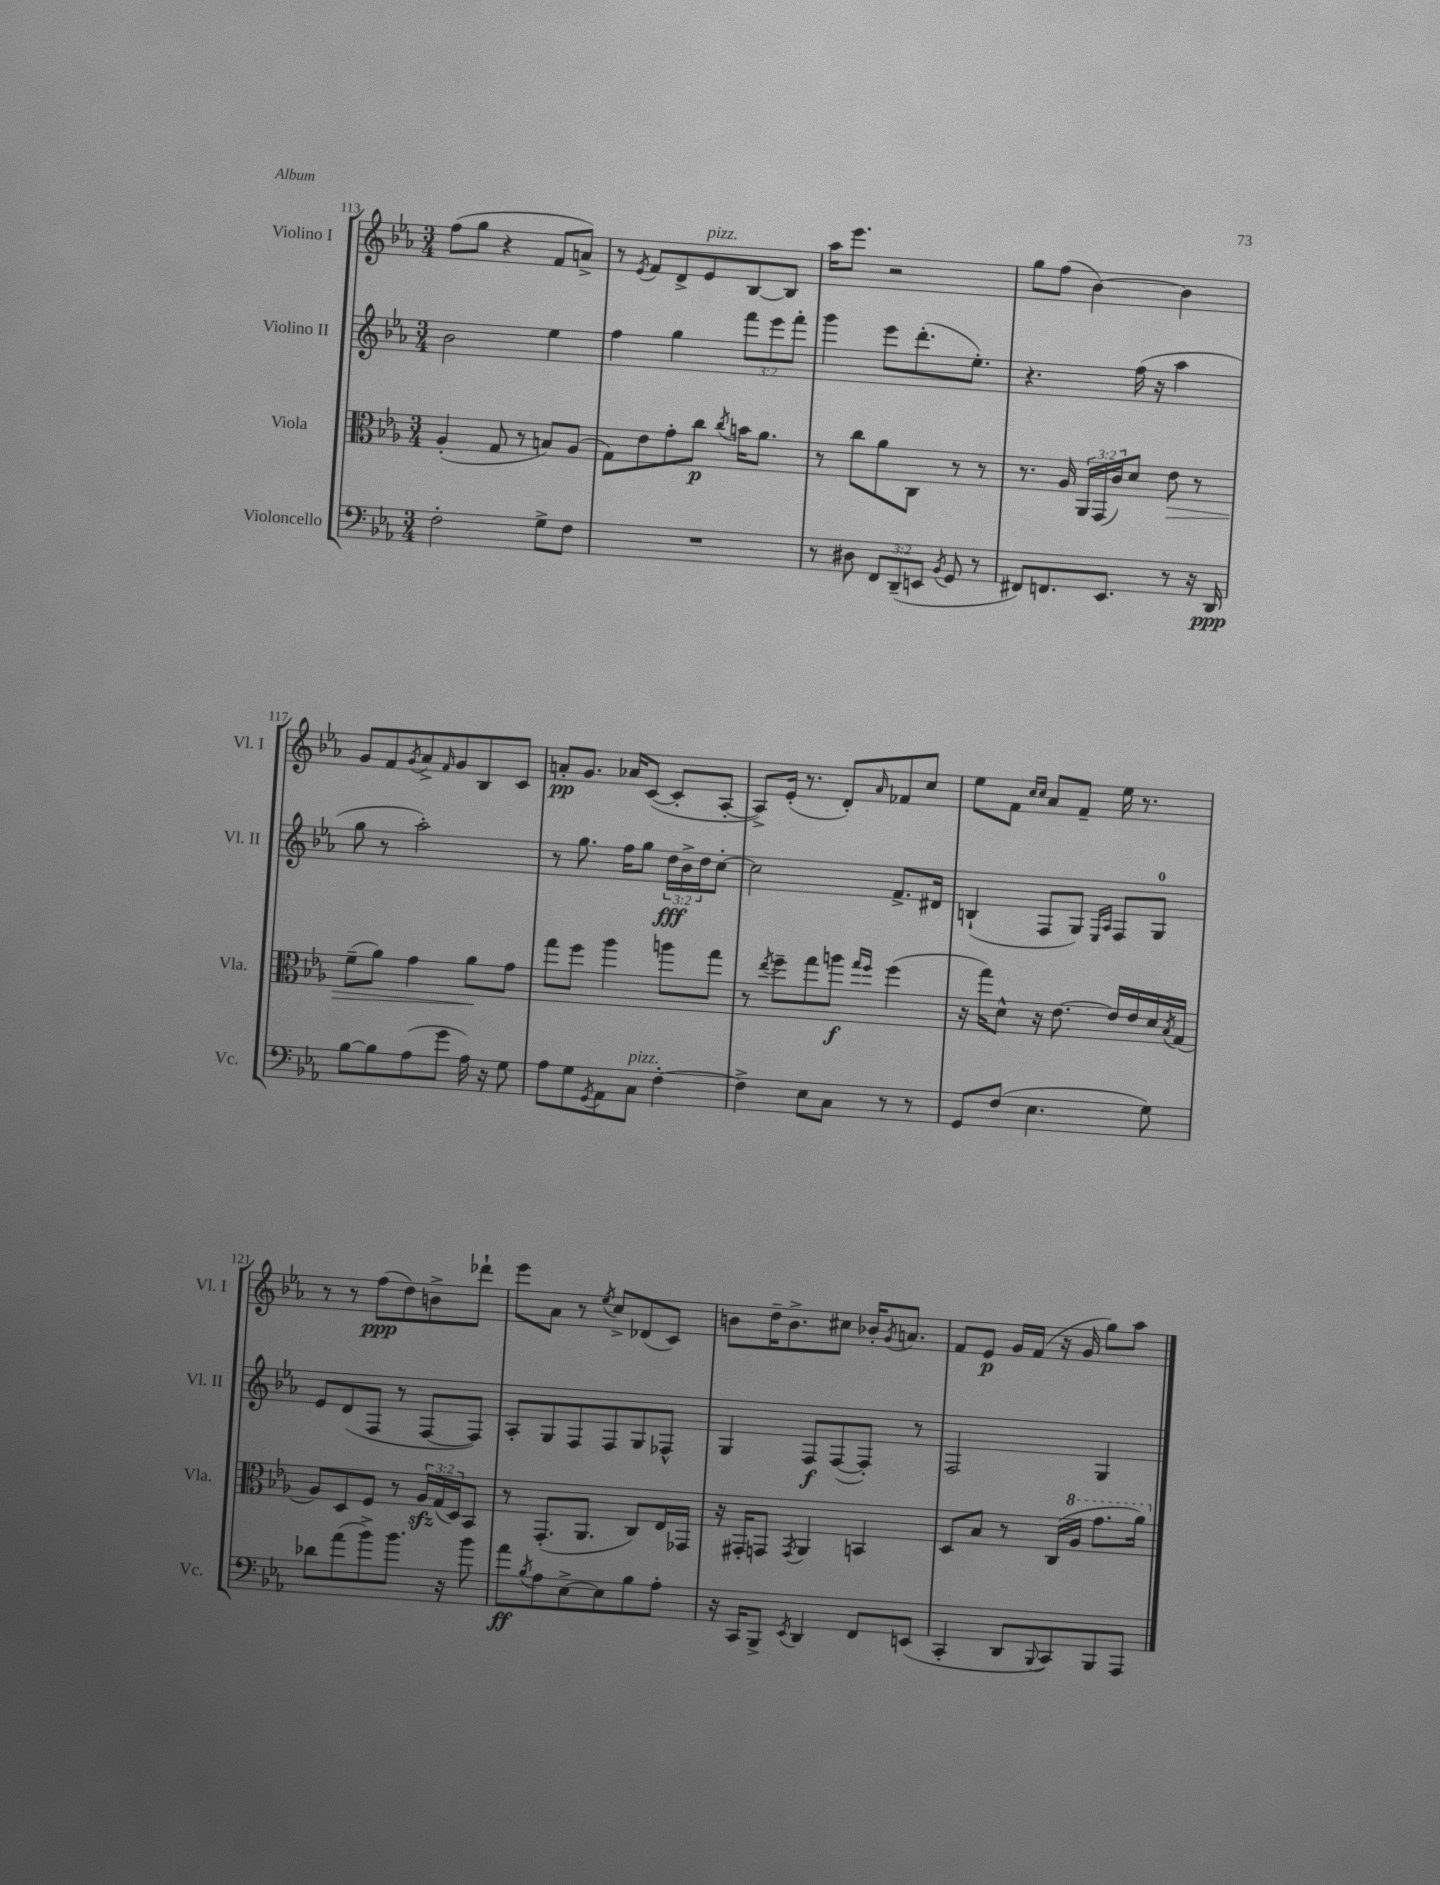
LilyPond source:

<<
\new StaffGroup <<
\new Staff = "s0" \with { instrumentName = "Violino I" shortInstrumentName = "Vl. I" } {
    \clef treble \key ees \major \numericTimeSignature \time 3/4
    f''8( g''8 r4 f'8 a'8->) |
    r8 \acciaccatura { ees'8 } f'8 d'8-> ees'8^\markup { \italic "pizz." } bes8~ bes8 |
    aes''16 ees'''8. r2 |
    g''8 f''8( bes'4~) bes'4 |
    g'8 f'8 \acciaccatura { g'8 } aes'8-> \grace { f'16 } g'8 bes8 c'8 |
    a'8-.\pp g'8. aes'16 c'8~( c'8-. aes8~-. |
    aes8->) ees'16-.( r8. d'8-.) \grace { aes'16 } fes'8 c''8 |
    ees''8 f'8 \grace { c''16 c''16 } aes'8 f'8-- ees''16 r8. |
    r8 r8 f''8\ppp( d''8) b'8-> des'''8-! |
    ees'''8 aes'8 r8 \acciaccatura { ees''8 } c''8-> des'8( c'8) |
    b'8 d''16-- b'8.-> cis''8 bes'16-. \acciaccatura { g'8 } a'8. |
    f'8 ees'8\p g'16 f'16( r16 g'16 g''8) aes''8 \bar "|." |
}
\new Staff = "s1" \with { instrumentName = "Violino II" shortInstrumentName = "Vl. II" } {
    \clef treble \key ees \major \numericTimeSignature \time 3/4 \override Staff.TupletNumber.text = #tuplet-number::calc-fraction-text
    bes'2 ees''4 |
    f''4 g''4 \tuplet 3/2 { f'''8 ees'''8 f'''8-. } |
    g'''4 ees'''8 d'''8.-.( ees''8.-.) |
    r4. f''16( r16 aes''4 |
    g''8 r8 aes''2-.) |
    r8 g''8. f''16 g''8 \tuplet 3/2 { d''16\fff bes'16-> d''16 } c''8~-. |
    c''2 f'8.-> dis'16 |
    b4-!( f8 g8) \grace { ees16 aes16 } f8 g8-0 |
    ees'8 d'8( f8 r8 f8~ f8) |
    aes8-. g8 f8 f8 g8 fes8-^ |
    g4 f8\f f8~( f8-.) r8 |
    f2 g4 \bar "|." |
}
\new Staff = "s2" \with { instrumentName = "Viola" shortInstrumentName = "Vla." } {
    \clef alto \key ees \major \numericTimeSignature \time 3/4 \override Staff.TupletNumber.text = #tuplet-number::calc-fraction-text
    aes4-.( g8 r8 b8) aes8( |
    g8) ees'8 g'8-. c''8\p \acciaccatura { c''8 } b'16 aes'8. |
    r8 c''8 aes'8 c8 r8 r8 |
    r8. aes16 \tuplet 3/2 { aes,16 g,16( c'16) } d'8 ees'8\> r8 |
    f'8--( aes'8) g'4 aes'8\! g'8 |
    g''8 f''8 aes''4 a''8 g''8 |
    r8 \acciaccatura { ees''8 } f''8-- g''8 a''8\f \grace { g''16 f''16 } f''4( |
    r16 g''16) d'8-^ r16 ees'8.~ ees'16 ees'16 d'16 \acciaccatura { bes8 } g16( |
    aes8) d8 f8 r8 \tuplet 3/2 { aes16\sfz g16( d16) } bes,8 |
    r8 g,8.-.( aes,8. c8) ees16 ges,16 |
    r16 gis,16-. g,8 \acciaccatura { g,8 } aes,4 b,4 |
    d8 bes8 r8 c16( \ottava #1 aes'16 g''8. aes''16) \ottava #0 \bar "|." |
}
\new Staff = "s3" \with { instrumentName = "Violoncello" shortInstrumentName = "Vc." } {
    \clef bass \key ees \major \numericTimeSignature \time 3/4 \override Staff.TupletNumber.text = #tuplet-number::calc-fraction-text
    f2-. g8-> f8 |
    R2. |
    r8 dis8 \tuplet 3/2 { f,8 d,8--( e,8 } \acciaccatura { bes,8 } g,8 r8 |
    fis,8) f,8. ees,8. r8 r16 d,16\ppp |
    bes8~ bes8 aes8( g'8 aes16) r16 g8 |
    aes8 g8 \acciaccatura { g,8 } aes,8 c8^\markup { \italic "pizz." } f4~-. |
    f4-> ees8 c8 r8 r8 |
    g,8 f8( ees4. g8) |
    des'8 aes'8( bes'8->) bes'8. r16 bes'8 |
    aes'8\ff \acciaccatura { bes8 } aes8 ees8~-> ees8 bes8 aes8-. |
    r16 c,16 bes,,8-> \acciaccatura { ees,8 } d,4 f,8 e,8( |
    c,4-. d,8 \appoggiatura { bes,,8 } c,8) bes,,8 aes,,8 \bar "|." |
}
>>
>>
\layout { \context { \Score currentBarNumber = #113 } }
